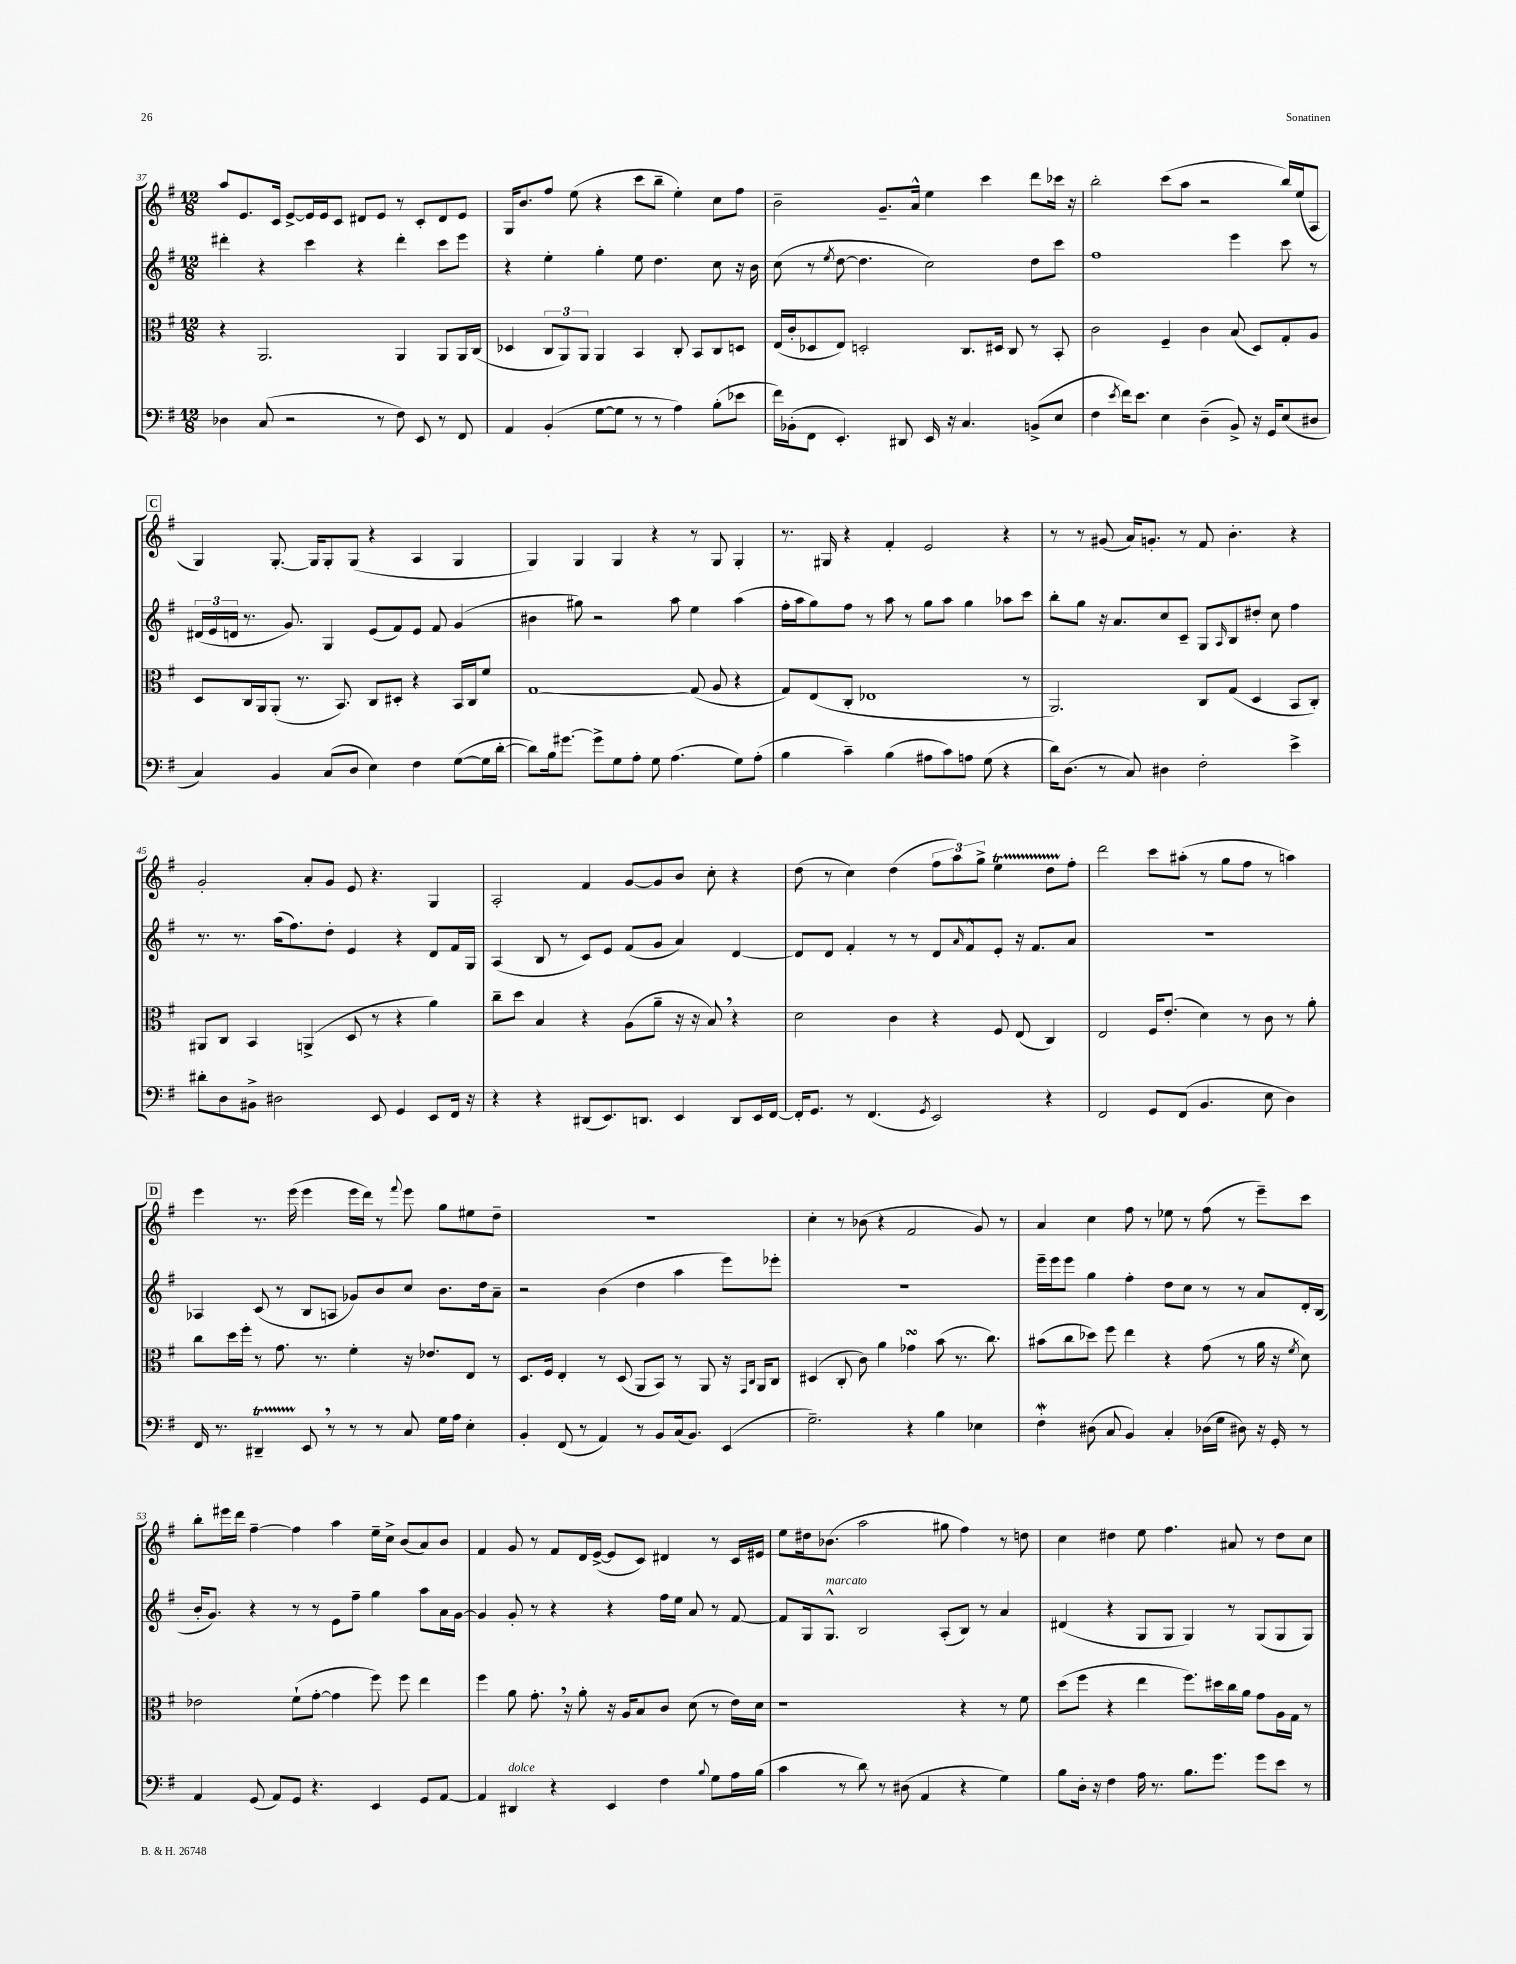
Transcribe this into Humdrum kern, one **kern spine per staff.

**kern	**kern	**kern	**kern
*staff4	*staff3	*staff2	*staff1
*clefF4	*clefC3	*clefG2	*clefG2
*k[f#]	*k[f#]	*k[f#]	*k[f#]
*M12/8	*M12/8	*M12/8	*M12/8
4D-	4r	4ddd#'	8aa
.	.	.	8.e
(8C	2.AA	4r	.
.	.	.	16c
2r	.	.	[8e^
.	.	4ccc	16e]
.	.	.	16e
.	.	.	8c
.	.	4r	8d#
8r	.	.	8e
8F#)	4AA	4ddd#'	8r
8EE	.	.	8c'
8r	8AA	8ccc	8d#
8FF#	16AA	8eee	8e
.	(16C	.	.
=	=	=	=
4AA	4D-	4r	16G
.	.	.	8.b
(4BB'	12C	4ee'	8ff#
.	12AA)	.	.
.	.	.	(8ee
.	12AA	.	.
[8G	4AA	4gg'	4r
8G]	.	.	.
8r	4BB	8ee	8ccc
8r	.	4.dd	8bb~
4A)	8C'	.	4ee')
.	8BB	.	.
(8B'	8C	8cc	8cc
8e-	8D	16r	8ff#
.	.	16b	.
=	=	=	=
16f#)	(16E	(8cc	2b~
(16BB-'	16c'	.	.
8FF#	8D-	8r	.
.	.	8qee	.
4.EE')	8E)	[8dd	.
.	2D'	4.dd]	.
.	.	.	8.g~
8DD#	.	.	.
.	.	.	16a^^
16EE	.	2cc)	4ee
16r	.	.	.
4.C	8.C	.	.
.	.	.	4ccc
.	16D#	.	.
.	8C	.	.
(8BB^	8r	8dd	8ddd
8E	8BB'	8ccc	16ccc-
.	.	.	16r
=	=	=	=
4F#	2c	1ff#	2bb'
8qe	.	.	.
16f#)	.	.	.
8.e	.	.	.
4E	4F#~	.	(8ccc
.	.	.	8aa
(4D~	4c	.	2r
8BB^)	(8B	4eee	.
16r	8D)	.	.
16GG	.	.	.
(8E	8G'	8ccc	16bb)
.	.	.	(16ee
8D#	8A	8r	8A
=	=	=	=
4C)	8D	(24d#	4G)
.	.	24e	.
.	.	24d	.
.	16C	8.r	.
.	16AA	.	.
4BB	(8AA'	.	[8.G'
.	.	8.g)	.
.	8.r	.	.
.	.	.	16G]
(8C	.	4G	8G'
.	8.BB)	.	.
8D	.	.	(8G
4E)	8C	(8e	4r
.	8D#'	8f#)	.
4F#	4r	8e	4A
.	.	8f#	.
([8G	16BB	(4g	4G
.	16C	.	.
16G]	8f#	.	.
[16d'	.	.	.
=	=	=	=
8d])	[1G	4b#	4G)
16B	.	.	.
[8.g#	.	.	.
.	.	8gg#)	4G
8g#^]	.	2r	.
8G	.	.	4G
8A'	.	.	.
8G	.	.	4r
(4.A	.	8aa	.
.	(8G]	4ee	8r
.	8A	.	8G
8G)	4r	(4aa	4G'
(8A'	.	.	.
=	=	=	=
4B	8G)	16ff#'	8.r
.	.	16aa	.
.	(8E	8gg)	.
.	.	.	16G#
4c~)	8C'	8ff#	4r
.	1E-	8r	.
(4B	.	8aa	4f#'
.	.	8r	.
8A#	.	8gg	2e
8c)	.	8aa	.
8A	.	4gg	.
(8G	.	.	.
4r	.	8aa-	4r
.	8r	8ccc	.
=	=	=	=
16d)	2.AA)	8bb'	8r
(8.D	.	.	.
.	.	8gg	8r
8r	.	16r	(8g#
.	.	8.a	.
8C)	.	.	16a)
.	.	.	8.g'
4D#	.	8cc	.
.	.	8c~	8r
2F#'	8C	8G	8f#
.	.	16qqA	.
.	(8G	8B	4.b'
.	4D	8dd#'	.
.	.	8cc	.
4e^	8BB	4ff#	4r
.	8C')	.	.
=	=	=	=
8d#'	8AA#	8.r	2g'
8D	8C	.	.
.	.	8.r	.
8BB#^	4BB	.	.
2D#	.	(16aa	.
.	.	8.ff#)	.
.	(4AA^	.	8a'
.	.	8dd'	8g
.	8D	4e	8e
8EE	8r	.	4.r
4GG	4r	4r	.
8EE	4a)	8d	4G
16FF#	.	16f#	.
16r	.	16G	.
=	=	=	=
4r	8cc~	(4A	2A'
.	8dd	.	.
4r	4B	8B	.
.	.	8r	.
(8DD#	4r	8c)	4f#
8.EE)	.	8e	.
.	(8A	(8f#	[8g
8.DD	.	.	.
.	8a~	8g	8g]
4EE	16r	4a)	8b
.	16r	.	.
.	8B)	.	8cc'
8DD	4r	[4d	4r
16EE	.	.	.
[16FF#	.	.	.
=	=	=	=
16FF#']	2d	8d]	(8dd
8.GG	.	.	.
.	.	8d	8r
8r	.	4f#'	4cc)
(4.FF#	.	.	.
.	4c	8r	(4dd
.	.	8r	.
8qGG	.	.	.
2EE)	4r	8d	12ff#
.	.	.	12aa)
.	.	16qqa	.
.	.	8f#^^	.
.	.	.	12gg^
.	8F#	8e'	4ee
.	(8E	16r	.
.	.	8.f#	.
4r	4C)	.	8dd
.	.	8a	8ff#'
=	=	=	=
2FF#	2E	1.r	2ddd
8GG	16F#	.	8ccc
.	(8.e'	.	.
(8FF#	.	.	(8aa#'
4.BB	4d)	.	8r
.	.	.	8gg
.	8r	.	8ff#
8E	8c	.	8r
4D)	8r	.	4aa)
.	8a'	.	.
=	=	=	=
16FF#	8cc	4A-	4eee
8.r	.	.	.
.	16dd	.	.
.	16ff#'	.	.
4DD#~	8r	(8c	8.r
.	8.g	8r	.
.	.	.	(16eee
8EE	.	8B	4eee
.	8.r	.	.
8r	.	8A	.
8r	4f#'	8g-)	16eee
.	.	.	16ddd)
8r	.	8b	8r
.	.	.	8qqfff#
8C	16r	8cc	8eee
.	8.e-	.	.
16G	.	8.b	8gg
16A	.	.	.
4E'	8E	.	8ee#
.	.	16dd	.
.	8r	8a~	8dd~
=	=	=	=
4BB'	8.D	2r	1.r
.	16F#	.	.
(8FF#	4E'	.	.
8r	.	.	.
4AA)	8r	(4b	.
.	(8D	.	.
8r	8AA	4dd	.
8BB	8BB)	.	.
(16C	8r	4aa	.
8.BB)	.	.	.
.	8AA	.	.
(4EE	16r	8eee)	.
.	16qqGG	.	.
.	16qqC	.	.
.	16AA	.	.
.	8C	8eee-'	.
=	=	=	=
2.G~)	(4D#	1.r	4cc'
.	8C'	.	8r
.	8c)	.	(8b-
.	4a	.	4r
4r	4g-	.	2f#
4B	(8b	.	.
.	8.r	.	.
4E-	.	.	8g)
.	8.cc)	.	.
.	.	.	8r
=	=	=	=
4F#'	(8b#	16eee~	4a
.	.	16eee	.
.	8cc	8eee	.
(8D#	8dd-)	4gg	4cc
8C	8ff#	.	.
4BB)	4ee	4ff#'	8ff#
.	.	.	8r
4C'	4r	8dd	8ee-
.	.	8cc	8r
(16D-	(8g	8r	(8ff#
16G	.	.	.
8D#)	8r	8r	8r
16r	16a	8a	8eee~)
16GG'	16r	.	.
.	8qf#	.	.
8r	8d)	16d'	8ccc
.	.	(16B	.
=	=	=	=
4AA	2e-	16b'	8bb'
.	.	8.g)	.
.	.	.	16eee#
.	.	.	16ddd
(8GG	.	4r	[4ff#~
8AA)	.	.	.
8GG	(8f#`	8r	4ff#]
4.r	[8g'	8r	.
.	4g]	8e	4aa
.	.	8ff#~	.
4EE	8ff#)	4gg	16ee~
.	.	.	16cc^
.	8ff#	.	(8b
8GG	4ee	8aa	8a)
[8AA	.	16a	8b
.	.	[16g	.
=	=	=	=
4AA]	4ff#	4g]	4f#
4DD#	8a	8g'	8g
.	8.g'	8r	8r
4r	.	4r	8f#
.	16r	.	.
.	8a'	.	16d
.	.	.	([16e^
4EE	16r	4r	8e]
.	16A	.	.
.	8B	.	8c)
4F#	8c	16ff#	4d#
.	.	16ee	.
.	(8d	8a	.
8qqB	.	.	.
8G	8r	8r	8r
16A	16e)	[8f#	16c
(16B	16d	.	16e#
=	=	=	=
4c	1r	8f#]	8ee
.	.	16G	16dd#
.	.	8.G^^	(8.b-
8r	.	.	.
8d)	.	2B	2aa
8r	.	.	.
(8D#	.	.	.
4AA	.	.	.
.	.	(8A'	8gg#
4r	4r	8B)	4ff#)
.	.	8r	.
4G)	8r	4a	8r
.	8f#	.	8dd
=	=	=	=
8B	(8dd	(4d#	4cc
16D'	8ff#	.	.
16r	.	.	.
4F#	4r	4r	4dd#
16A	4ee	8G	8ee
8.r	.	.	.
.	.	8G	4.ff#
8.B	8.ff#)	4G)	.
8.g	16dd#	.	.
.	16cc	8r	8a#
.	16a	.	.
8g	8g	(8G	8r
8e	16A	8G	8dd#
.	16G	.	.
8r	8r	8G)	8cc
==	==	==	==
*-	*-	*-	*-
